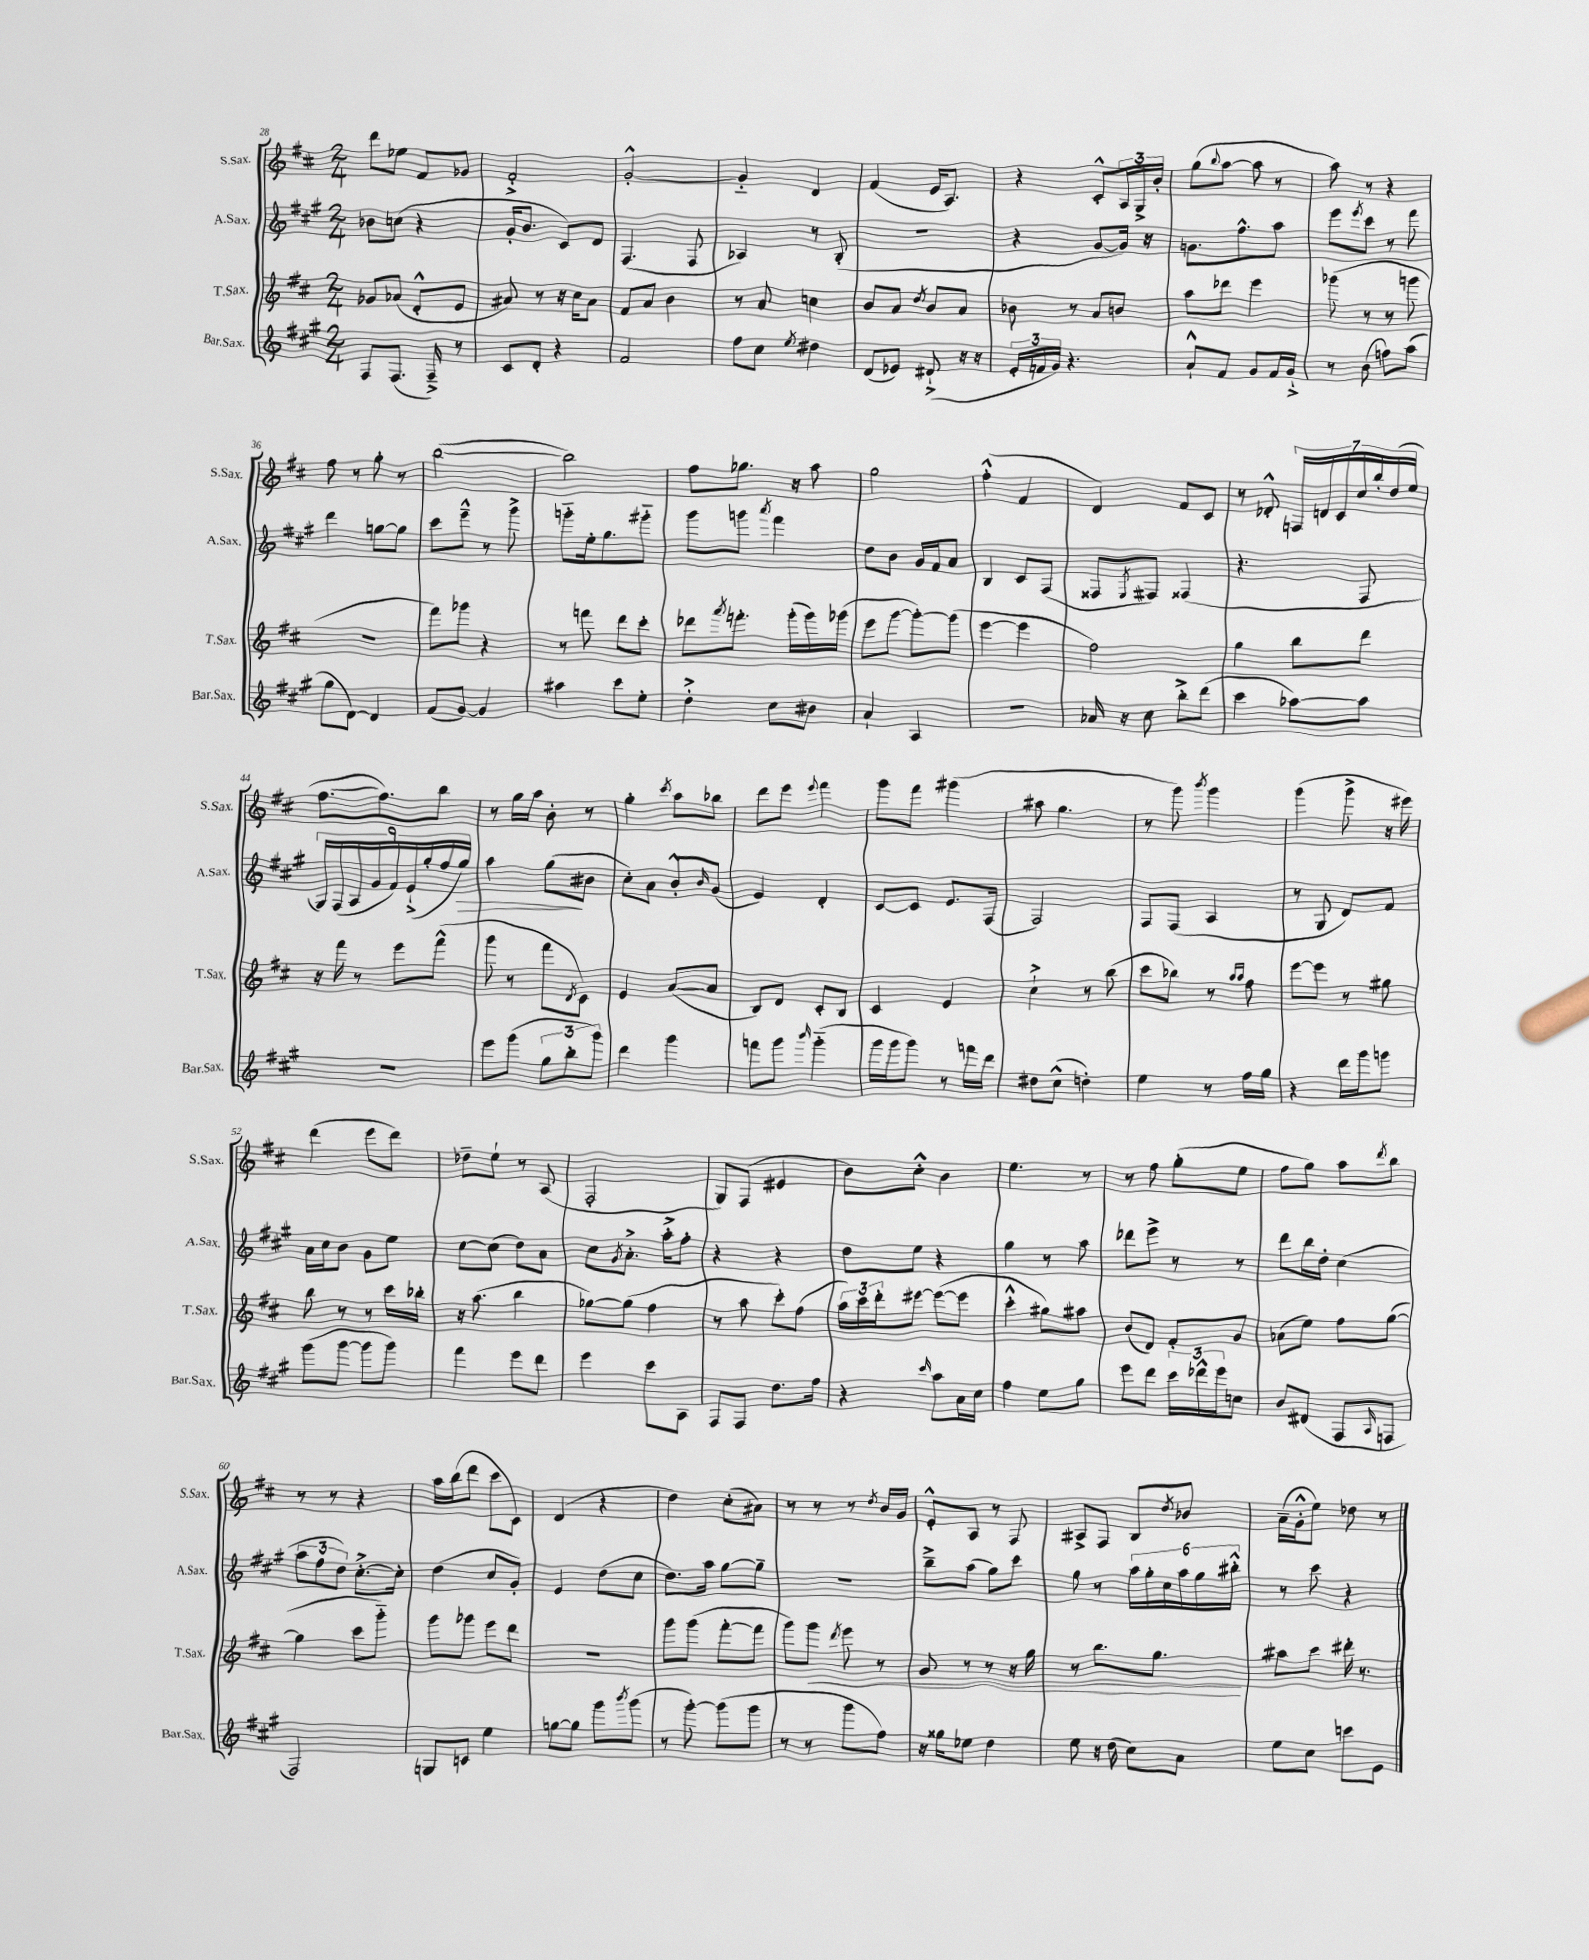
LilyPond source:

<<
\new StaffGroup <<
\new Staff = "s0" \with { instrumentName = "S.Sax." shortInstrumentName = "S.Sax." } {
    \clef treble \key d \major \numericTimeSignature \time 2/4
    d'''8 ees''8 fis'8 ges'8 |
    fis'2-.-> |
    g'2~-.-^ |
    g'4-_ d'4 |
    fis'4( e'16 a8.) |
    r4 cis'8-.-^ \tuplet 3/2 { a16 g16-> b'16-. } |
    g''8( \appoggiatura { b''8 } a''8~ a''8 r8 |
    a''8) r8 r4 |
    fis''8 r8 g''8-. r8 |
    b''2~( |
    b''2) |
    fis''8 ges''8. r16 a''8 |
    g''2 |
    fis''4-.-^( fis'4 |
    d'4) fis'8 cis'8 |
    r8 des'8-.-^ \tuplet 7/4 { f16 d'16 cis'16 cis''16 b''16-. d''16( e''16 } |
    fis''8.~ fis''8.) b''8 |
    r8 g''16 a''16 b'8-. r8 |
    g''4-. \acciaccatura { cis'''8 } a''8 bes''8 |
    d'''8 e'''8 \appoggiatura { e'''8 } fis'''4 |
    g'''8 fis'''8 gis'''4( |
    ais''8 g''4. |
    r8 g'''8) \acciaccatura { b'''8 } g'''4 |
    g'''4( g'''8-> r16 eis'''16) |
    d'''4( e'''8 d'''8) |
    des''8-- e''8-! r8 a8( |
    fis2-. |
    g8) fis8( eis'4 |
    b'8) cis''8-.-^ b'4 |
    e''4. r8 |
    r8 fis''8 g''8-.( e''8 |
    fis''8 g''8) a''8 \acciaccatura { d'''8 } b''8 |
    r8 r8 r4 |
    a''16 b''16( d'''8 cis'''8 cis'8) |
    d'4( r4 |
    d''4) cis''8-.( ais'8) |
    r8 r8 r8 \acciaccatura { d''8 } b'16 g'16 |
    e'8-.-^ a8 r8 fis8 |
    ais8-> fis8 b8 \acciaccatura { d''8 } bes'8 |
    a'16--( g'16-.-^ e''8) des''8 r8 \bar "|." |
}
\new Staff = "s1" \with { instrumentName = "A.Sax." shortInstrumentName = "A.Sax." } {
    \clef treble \key a \major \numericTimeSignature \time 2/4
    bes'8 c''8( r4 |
    gis'16-. b'8. cis'8) d'8 |
    fis4.( fis8 |
    aes4) r8 b8-.( |
    r2 |
    r4 gis'8~ gis'16) r16 |
    g'8. fis''8.-^ a''8 |
    e'''8 \acciaccatura { e'''8 } cis'''8 r8 fis'''8 |
    d'''4 g''8~ g''8 |
    cis'''8 e'''8---^ r8 gis'''8-> |
    g'''8-_ e''16-. gis''8. gis'''8-_ |
    gis'''8 g'''8 \acciaccatura { a'''8 } fis'''4 |
    d''8 b'8 gis'16 fis'16 a'8 |
    b4 cis'8 fis8( |
    fisis8 \acciaccatura { e8 } fis8) fisis4( |
    r4. fis8 |
    \tuplet 9/8 { gis16) fis16( a16 gis'16 fis'16) e'16-!->( gis''16-. fis''16 gis''16\>) } |
    a''4 gis''8\!( bis'8 |
    cis''8-.) a'8 b'8-.-^ \grace { b'16 } gis'8( |
    e'4) d'4-. |
    cis'8~ cis'8 e'8. fis16( |
    fis2) |
    fis8 fis8( a4 |
    r8 gis8 d'8) fis'8 |
    a'16 cis''16 b'8 gis'8 e''8 |
    cis''8~ cis''8( d''8) a'8 |
    cis''8 \acciaccatura { gis'8 } a'8.-.-> a''16-.-> fis''8-. |
    r4 r4 |
    d''8 e''8 r4 |
    gis''4 r8 a''8 |
    des'''8 e'''8-> r8 r8 |
    d'''8 b''16 d''16-. cis''4( |
    \tuplet 3/2 { a''8 fis''8 d''8) } cis''8.~-.-> cis''16-. |
    d''4( cis''8 gis'8-.) |
    e'4 d''8( cis''8 |
    d''8.) a''16 gis''8~ gis''8-- |
    R2 |
    b''8---> a''8( gis''8) cis'''8 |
    gis''8 r8 \tuplet 6/4 { a''16 gis''16-. cis''16 a''16 gis''16 bis''16-.-^ } |
    r8 cis'''8 r4 \bar "|." |
}
\new Staff = "s2" \with { instrumentName = "T.Sax." shortInstrumentName = "T.Sax." } {
    \clef treble \key d \major \numericTimeSignature \time 2/4
    ges'8 aes'8( d'8-.-^ e'8 |
    ais'8) r8 r16 cis''16 ais'8 |
    fis'8 a'8 b'4 |
    r8 a'8 c''4 |
    b'8 a'8 \acciaccatura { d''8 } b'8 a'8 |
    bes'8 r8 a'8 b'8 |
    a''8 des'''8 e'''4 |
    ges'''8( r8 r8 g'''8 |
    R2 |
    fis'''8) ges'''8 r4 |
    r8 f'''8 d'''8 cis'''8-. |
    des'''8 \acciaccatura { a'''8 } f'''8.-. g'''16-.( g'''16) ges'''16( |
    e'''8 g'''8~ g'''8~-.) g'''8( |
    e'''4~ e'''4 |
    fis''2) |
    g''4 b''8 d'''8 |
    r16 fis'''16 r8 e'''8 fis'''8-^( |
    g'''8 r8 fis'''8 \acciaccatura { d'8 } cis'8) |
    e'4 a'8~( a'8 |
    b8) d'8 cis'8-. b8 |
    cis'4 e'4 |
    cis''4-!-> r8 b''8( |
    cis'''8 bes''8) r8 \grace { a''16 a''16 } fis''8 |
    e'''8~ e'''8 r8 gis''8 |
    b''8 r8 r8 cis'''16 bes''16-. |
    r16 a''8.( b''4 |
    ges''8~) ges''8( fis''4 |
    r8 a''8 cis'''8-.) fis''8( |
    \tuplet 3/2 { a''16) cis'''16 d'''16-. } eis'''8~ eis'''8~( eis'''8 |
    cis'''4-.-^ gis''8) ais''8 |
    b'8( d'8) fis'8-. g'8 |
    aes'8( e''8) fis''8 g''8~( |
    g''4 cis'''8 g'''8-_) |
    g'''8 ges'''8 e'''8 d'''8 |
    R2 |
    g'''8 g'''8( fis'''8~-. fis'''8 |
    g'''8) g'''8\< \acciaccatura { d'''8 } e'''8 r8 |
    g'8 r8 r8 r16 g''16 |
    r8 b''8. g''8.\! |
    ais''8 cis'''8 dis'''16-. r8. \bar "|." |
}
\new Staff = "s3" \with { instrumentName = "Bar.Sax." shortInstrumentName = "Bar.Sax." } {
    \clef treble \key a \major \numericTimeSignature \time 2/4
    fis8 fis8.( fis16--->) r8 |
    cis'8 d'8-. r4 |
    fis'2 |
    fis''8 cis''8 \acciaccatura { e''8 } dis''4 |
    d'8( ees'8) dis'8-!->( r16 r16 |
    \tuplet 3/2 { e'16-. f'16 gis'16) } r4. |
    a'8-!-^ fis'8 gis'8 fis'16 gis'16-!-> |
    r8 b'8( f''8) a''8( |
    gis''8 d'8~) d'4 |
    fis'8( gis'8~) gis'4 |
    ais''4 cis'''8 e''8-. |
    d''4-.-> cis''8 bis'8 |
    a'4-! a4 |
    R2 |
    aes'16 r16 cis''8 b''8-.-> d'''8( |
    cis'''4 aes''8~) aes''8 |
    r2 |
    e'''8 gis'''8( \tuplet 3/2 { gis''8 b''8-. gis'''8) } |
    d'''4 gis'''4 |
    f'''8 gis'''8 \grace { b'''16 } gis'''4-_( |
    gis'''16 gis'''16 gis'''8) r8 f'''16 d'''16 |
    dis''8 cis''8-^( d''4-.) |
    e''4 r8 fis''16 gis''16 |
    r4 d'''16 gis'''16 g'''8 |
    gis'''8( gis'''8~ gis'''8 gis'''8) |
    fis'''4 e'''8 d'''8 |
    e'''4 cis'''8 a8 |
    fis8 fis8 d''8. fis''16 |
    r4 \grace { cis'''16 } a''8 a'16 cis''16 |
    fis''4 e''8 gis''8 |
    e'''8 d'''8 \tuplet 3/2 { cis'''16 des'''16-^ e'''16 } c''8 |
    b'8 dis'8( fis8 \grace { a16 } f8 |
    fis2) |
    g8 c'8 e''4 |
    g''8~ g''8 gis'''8 \acciaccatura { b'''8 } gis'''8( |
    r8 gis'''8~-.) gis'''8( gis'''8 |
    r8 r8 gis'''8 fis''8) |
    r16 gisis''16 ees''8 d''4 |
    e''8 r16 d''16( cis''8) a'8 |
    e''8 cis''8 c'''8 e'8 \bar "|." |
}
>>
>>
\layout { \context { \Score currentBarNumber = #28 } }
